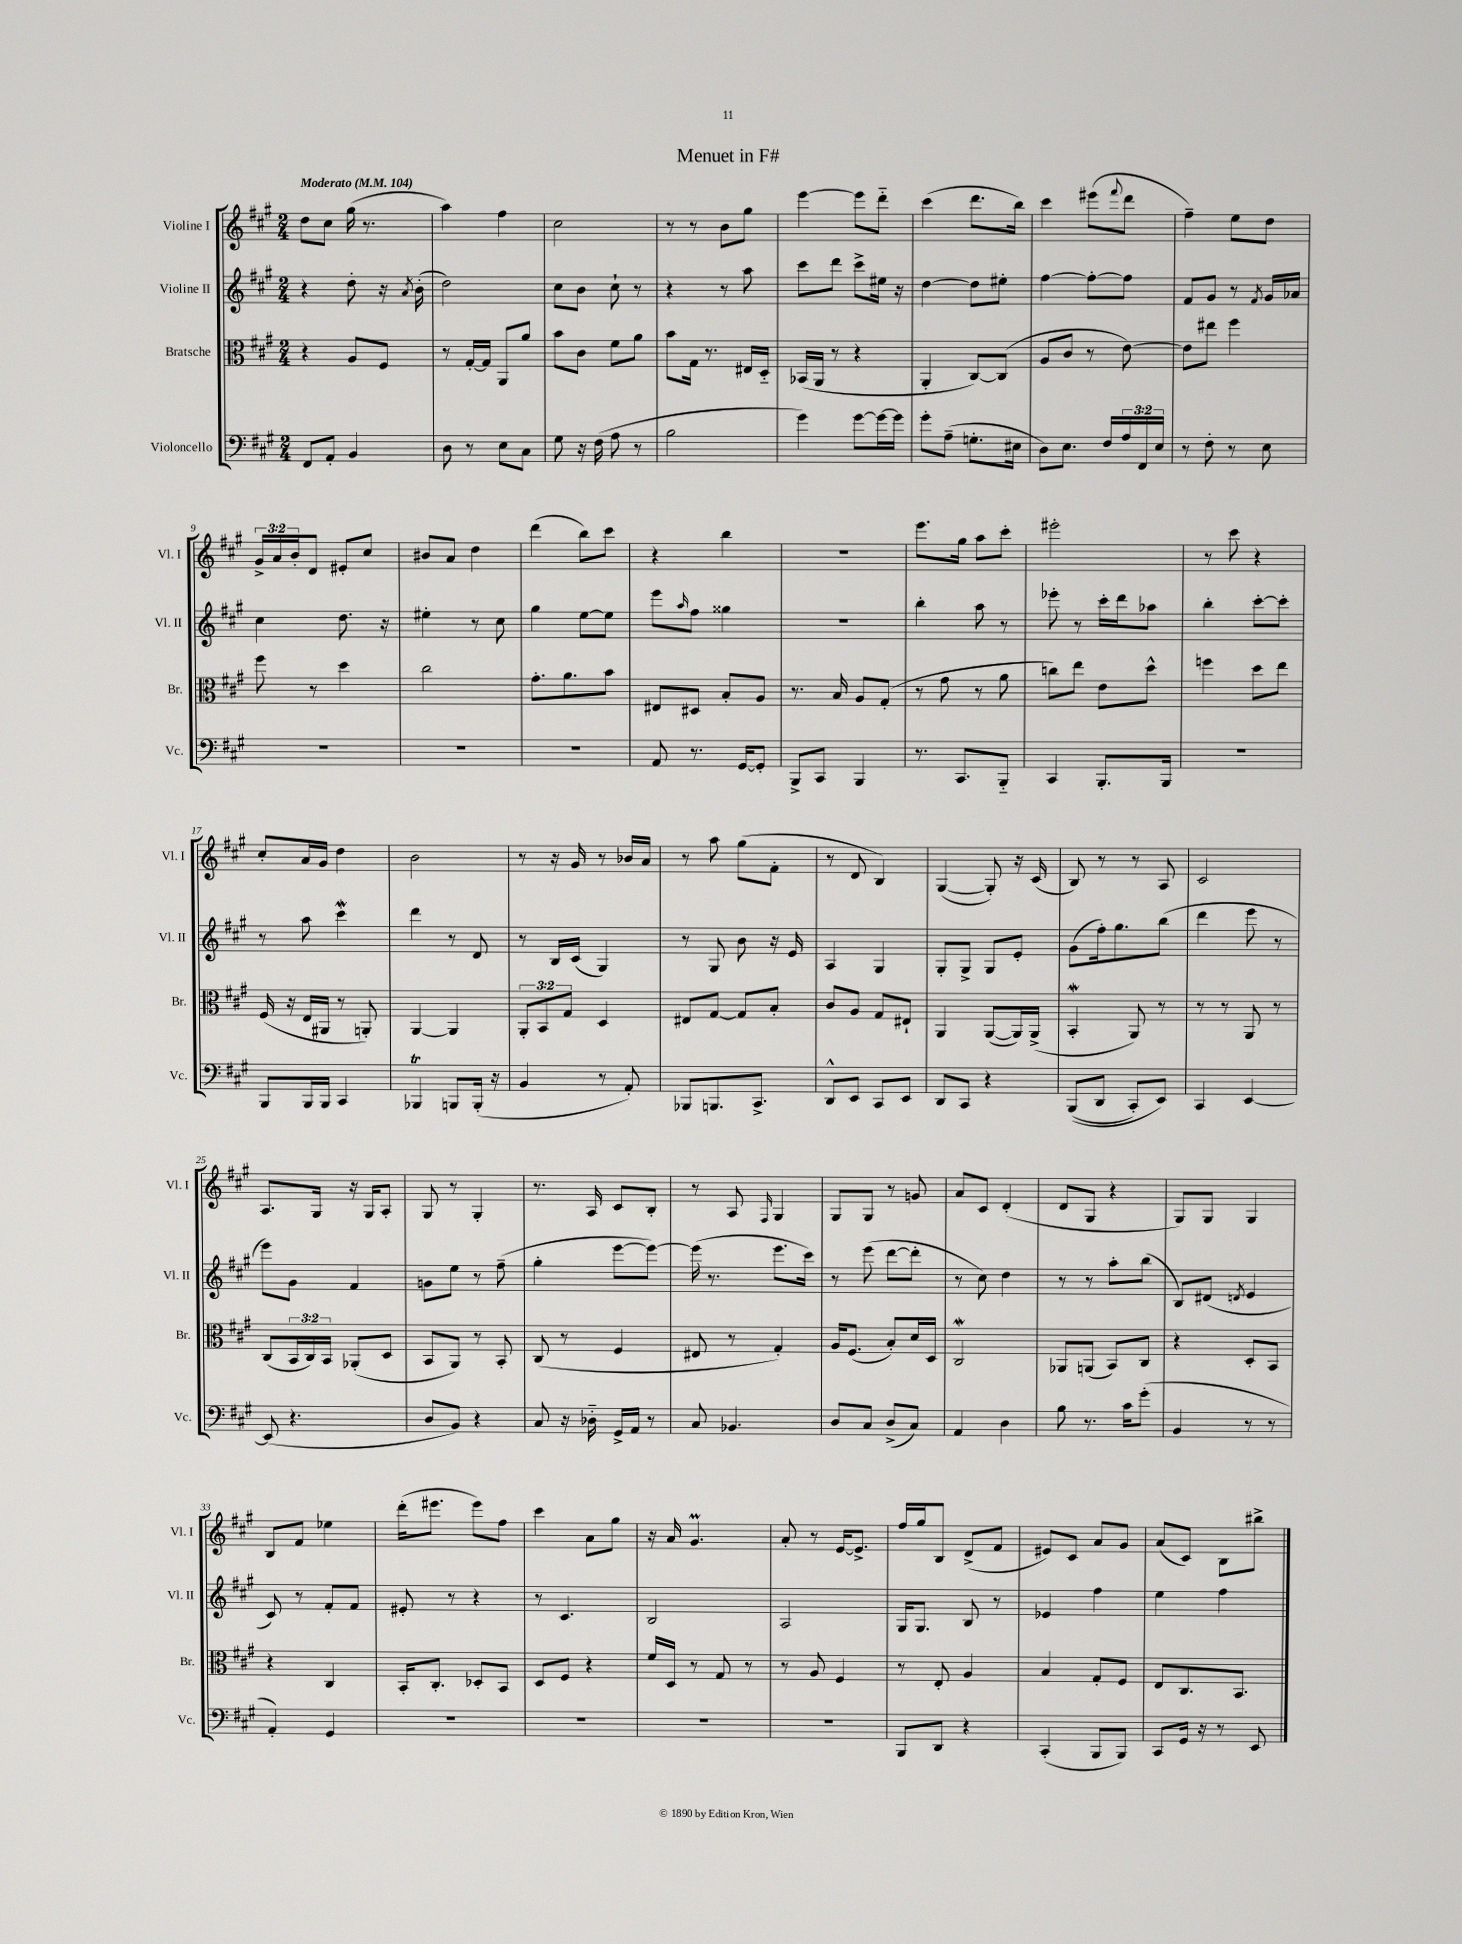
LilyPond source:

\header { title = "Menuet in F#" }
<<
\new StaffGroup <<
\new Staff = "s0" \with { instrumentName = "Violine I" shortInstrumentName = "Vl. I" } {
    \clef treble \key a \major \numericTimeSignature \time 2/4 \override Staff.TupletNumber.text = #tuplet-number::calc-fraction-text \tempo "Moderato" 4 = 104
    d''8 cis''8 gis''16( r8. |
    a''4) fis''4 |
    cis''2 |
    r8 r8 b'8 gis''8 |
    e'''4~ e'''8 d'''8-_ |
    cis'''4( d'''8. b''16) |
    cis'''4 eis'''8( \appoggiatura { fis'''8 } d'''8 |
    fis''4--) e''8 d''8 |
    \tuplet 3/2 { gis'16-> a'16 b'16-. } d'8 eis'8-. cis''8 |
    bis'8 a'8 d''4 |
    d'''4( b''8) cis'''8 |
    r4 b''4 |
    r2 |
    e'''8. gis''16 a''8 cis'''8-. |
    eis'''2-. |
    r8 cis'''8 r4 |
    cis''8-. a'16 gis'16 d''4 |
    b'2 |
    r8 r16 gis'16 r8 bes'16 a'16 |
    r8 a''8 gis''8( fis'8-. |
    r8 d'8 b4) |
    gis4~( gis8-.) r16 cis'16( |
    b8) r8 r8 a8 |
    cis'2 |
    a8. gis16 r16 gis16 a8-. |
    gis8 r8 gis4-. |
    r8. a16 cis'8 b8-. |
    r8 a8 \grace { fis16 } gis4 |
    gis8 gis8 r8 g'8 |
    a'8 cis'8 d'4-.( |
    d'8 gis8 r4 |
    gis8) gis8 gis4 |
    b8 fis'8 ees''4 |
    d'''16-.( eis'''8. eis'''8) fis''8 |
    cis'''4 a'8 gis''8 |
    r16 a'16 gis'4.\prall |
    a'8-. r8 e'16~ e'8.-> |
    fis''16 gis''16 b8 d'8->( fis'8 |
    eis'8) cis'8 a'8 gis'8 |
    a'8( cis'8) b8 bis''8-> \bar "|." |
}
\new Staff = "s1" \with { instrumentName = "Violine II" shortInstrumentName = "Vl. II" } {
    \clef treble \key a \major \numericTimeSignature \time 2/4
    r4 d''8-. r16 \acciaccatura { a'8 } b'16-.( |
    d''2) |
    cis''8 b'8 cis''8-! r8 |
    r4 r8 a''8 |
    cis'''8 d'''8 cis'''8-> eis''16 r16 |
    d''4~ d''8 eis''8-. |
    fis''4~ fis''8~-. fis''8 |
    fis'8 gis'8 r8 \acciaccatura { fis'8 } gis'16 aes'16 |
    cis''4 d''8. r16 |
    eis''4-. r8 cis''8 |
    gis''4 e''8~ e''8 |
    e'''8 \grace { a''16 } fis''8 gisis''4 |
    R2 |
    b''4-. a''8 r8 |
    ees'''8-. r8 cis'''16-. d'''16 aes''8 |
    b''4-. cis'''8~-. cis'''8-. |
    r8 a''8 cis'''4\mordent |
    d'''4 r8 d'8 |
    r8 b16 cis'16( gis4) |
    r8 gis8 b'8 r16 e'16 |
    a4 gis4 |
    gis8-. gis8-> gis8 e'8-. |
    gis'8( fis''16-.) gis''8. b''8( |
    d'''4 e'''8 r8 |
    e'''8) gis'8 fis'4 |
    g'8 e''8 r8 fis''8--( |
    gis''4-. e'''8~ e'''8~) |
    e'''16( r8. e'''8. cis'''16) |
    r8 e'''8( d'''8~ d'''8-. |
    r8 cis''8) d''4 |
    r8 r8 a''8-. b''8( |
    b8) dis'8( \acciaccatura { d'8 } e'4 |
    cis'8) r8 fis'8-. fis'8 |
    eis'8-. r8 r4 |
    r8 cis'4. |
    b2 |
    a2 |
    gis16 gis8. b8 r8 |
    ees'4 fis''4 |
    e''4 fis''4 \bar "|." |
}
\new Staff = "s2" \with { instrumentName = "Bratsche" shortInstrumentName = "Br." } {
    \clef alto \key a \major \numericTimeSignature \time 2/4 \override Staff.TupletNumber.text = #tuplet-number::calc-fraction-text
    r4 a8 fis8 |
    r8 gis16~-. gis16 a,8 a'8 |
    b'8 cis'8 fis'8 a'8 |
    b'8 gis16 r8. eis16 d16-_ |
    bes,16( a,16 r8 r4 |
    a,4-. cis8~) cis8( |
    a8 cis'8 r8 e'8~) |
    e'8 eis''8 fis''4 |
    fis''8 r8 d''4 |
    cis''2 |
    gis'8.-. a'8. b'8 |
    eis8 dis8 b8-. a8 |
    r8. b16 a8 gis8-.( |
    r8 gis'8 r8 a'8 |
    c''8) e''8 e'8 d''8-^ |
    f''4 d''8 e''8 |
    fis16( r16 e16 ais,16 r8 a,8-.) |
    a,4~ a,4 |
    \tuplet 3/2 { a,8-. b,8 gis8 } d4 |
    eis8 gis8~ gis8 b8-. |
    cis'8 a8 gis8 eis8-! |
    a,4 a,8~( a,16) a,16->( |
    b,4-.\mordent a,8) r8 |
    r8 r8 a,8 r8 |
    cis8( \tuplet 3/2 { b,16 cis16) b,16 } aes,8-.( d8 |
    b,8 a,8) r8 b,8-. |
    cis8( r8 fis4 |
    eis8 r8 gis4-.) |
    a16 fis8.( b8-.) d'16 d16 |
    cis2\mordent |
    aes,8 a,8( b,8) cis8 |
    r4 d8-. b,8 |
    r4 cis4 |
    b,16-. cis8.-. des8-. b,8 |
    d8 fis8 r4 |
    fis'16 d16 r8 gis8 r8 |
    r8 a8 fis4 |
    r8 e8-. a4 |
    b4 gis8-. fis8 |
    e8 cis8. b,8. \bar "|." |
}
\new Staff = "s3" \with { instrumentName = "Violoncello" shortInstrumentName = "Vc." } {
    \clef bass \key a \major \numericTimeSignature \time 2/4 \override Staff.TupletNumber.text = #tuplet-number::calc-fraction-text
    fis,8 a,8-. b,4 |
    d8 r8 e8 cis8 |
    gis8 r16 fis16( a8 r8 |
    b2 |
    gis'4) gis'8~ gis'16~ gis'16 |
    gis'8-. a8--( g8.-. eis16 |
    d8) e8. fis16 \tuplet 3/2 { a16 fis,16 e16 } |
    r8 fis8-. r8 e8 |
    R2 |
    R2 |
    R2 |
    a,8 r8. gis,16~ gis,8-. |
    b,,8-> cis,8 b,,4 |
    r8. cis,8. b,,8-_ |
    cis,4 b,,8.-. b,,16 |
    r2 |
    b,,8 b,,16 b,,16 cis,4 |
    bes,,4\trill b,,8 b,,16-.( r16 |
    b,4 r8 a,8-.) |
    bes,,8 b,,8. cis,8.-> |
    d,8-^ e,8 cis,8 e,8 |
    d,8 cis,8 r4 |
    b,,8(\( d,8 cis,8-.) e,8\) |
    cis,4 e,4~ |
    e,8( r4. |
    d8 b,8) r4 |
    cis8 r16 des16-_ gis,16-> a,16 r8 |
    cis8 bes,4. |
    d8 cis8 d8->( cis8) |
    a,4 d4 |
    b8 r8. cis'16 gis'8-.( |
    b,4 r8 r8 |
    a,4-.) gis,4 |
    r2 |
    R2 |
    R2 |
    R2 |
    b,,8 d,8 r4 |
    cis,4-.( b,,8 b,,8) |
    cis,8 gis,16 r16 r8 e,8 \bar "|." |
}
>>
>>
